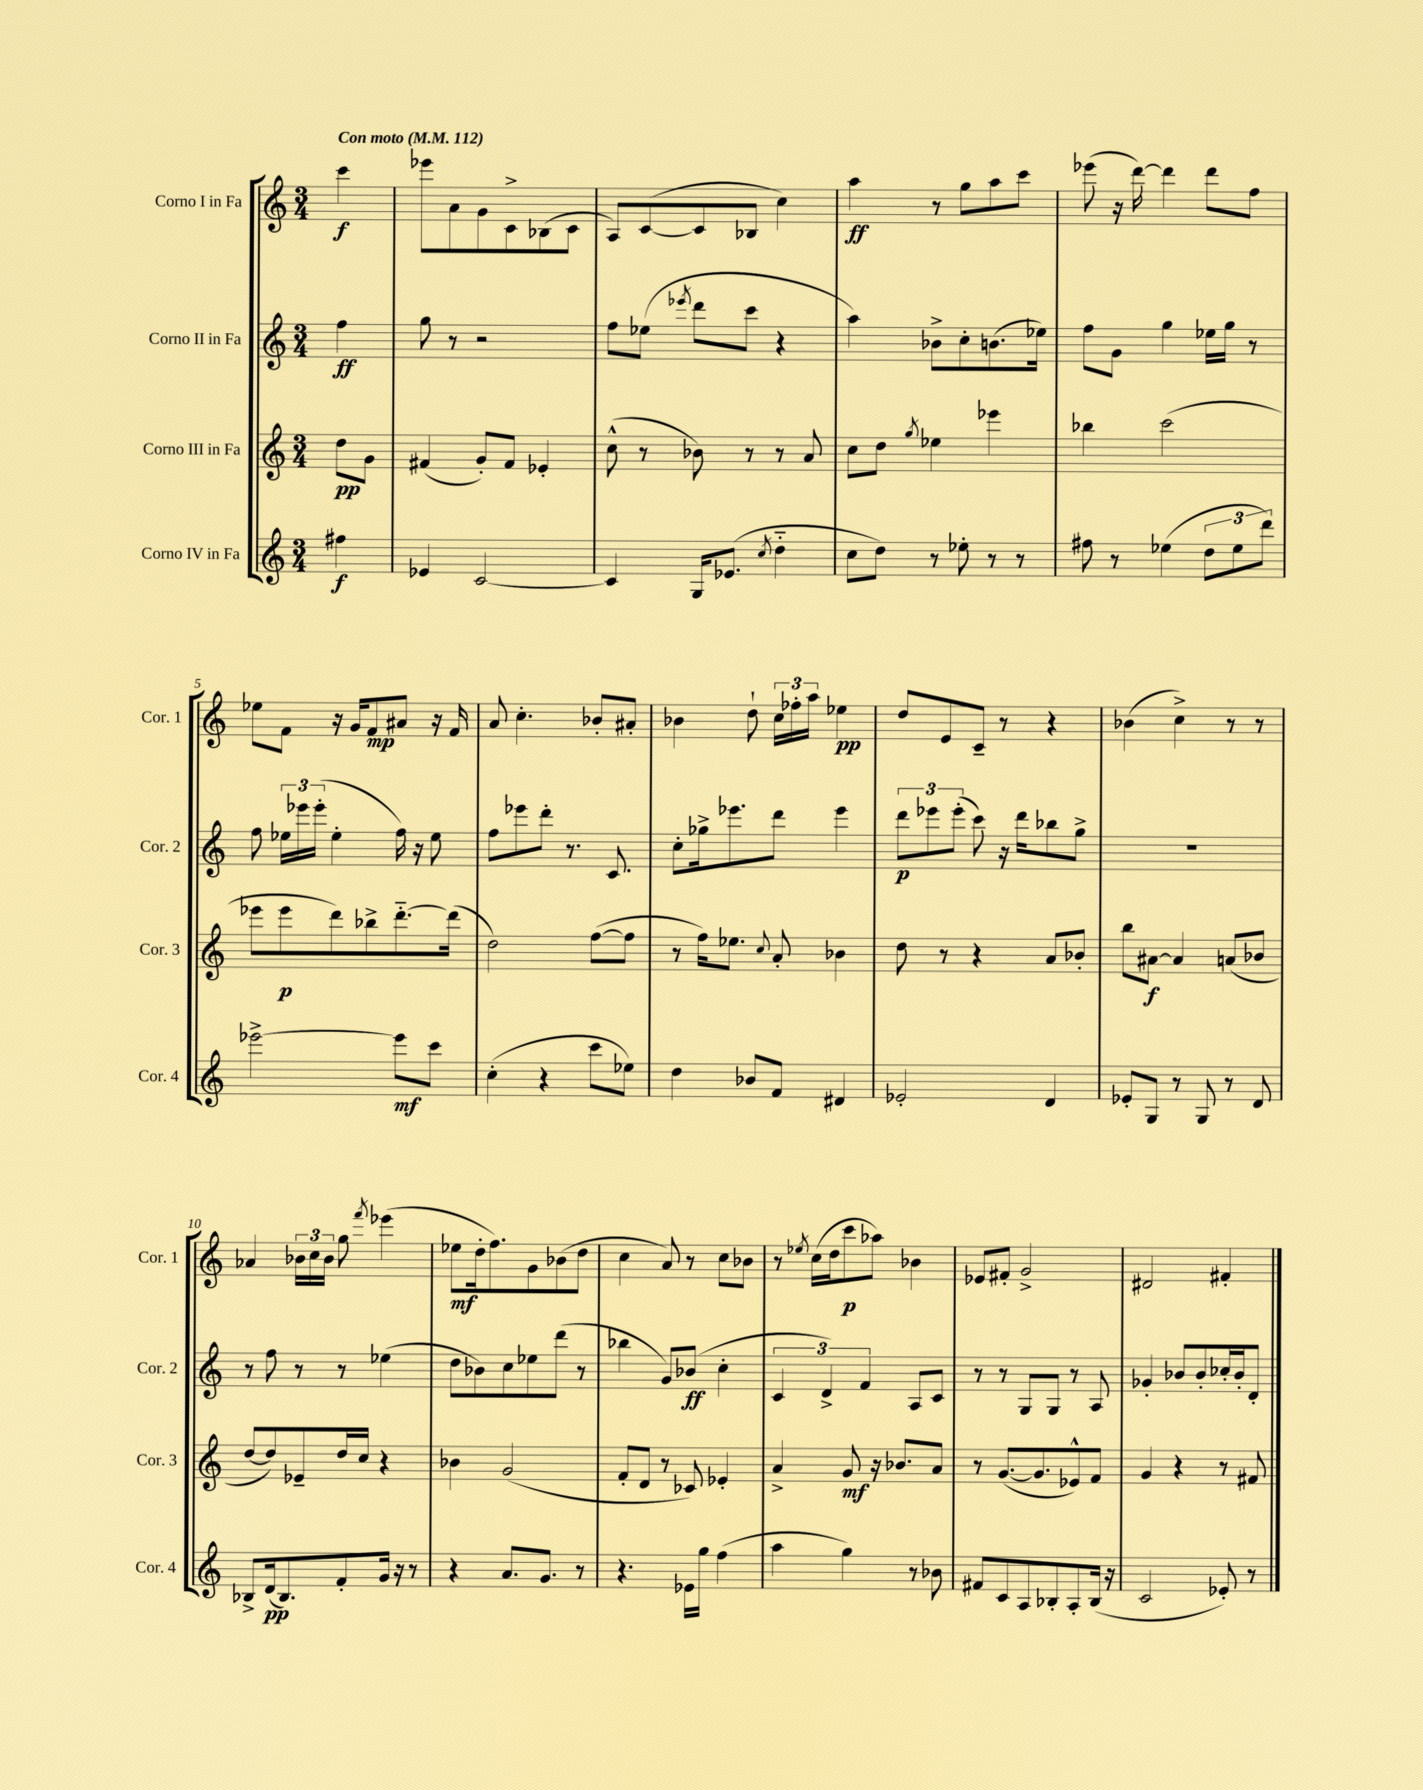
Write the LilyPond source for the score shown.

<<
\new StaffGroup <<
\new Staff = "s0" \with { instrumentName = "Corno I in Fa" shortInstrumentName = "Cor. 1" } {
    \clef treble \key c \major \numericTimeSignature \time 3/4 \partial 4 \tempo "Con moto" 4 = 112
    \autoBeamOff c'''4\f |
    ees'''8[ a'8 g'8 c'8-> bes8( c'8] |
    a8[) c'8~( c'8 bes8] c''4) |
    a''4\ff r8 g''8[ a''8 c'''8] |
    ees'''8( r16 d'''16~) d'''4 d'''8[ f''8] |
    ees''8[ f'8] r16 g'16[ f'8\mp ais'8] r16 f'16 |
    a'8 c''4.-. bes'8[-. ais'8]-. |
    bes'4 d''8-! \tuplet 3/2 { c''16[ fes''16-. a''16] } ees''4\pp |
    d''8[ e'8 c'8]-- r8 r4 |
    bes'4( c''4->) r8 r8 |
    aes'4 \tuplet 3/2 { bes'16[ c''16 bes'16] } g''8 \acciaccatura { f'''8 } ees'''4( |
    ees''8[\mf d''16-. f''8.) g'8 bes'8( d''8] |
    c''4 a'8) r8 c''8[ bes'8] |
    r8 \acciaccatura { ees''8 } c''16[( d''16 c'''8\p aes''8]) bes'4 |
    ees'8[ fis'8]-. g'2-> |
    dis'2 fis'4-. \bar "|." |
}
\new Staff = "s1" \with { instrumentName = "Corno II in Fa" shortInstrumentName = "Cor. 2" } {
    \clef treble \key c \major \numericTimeSignature \time 3/4 \partial 4
    \autoBeamOff f''4\ff |
    g''8 r8 r2 |
    f''8[ ees''8]( \acciaccatura { ees'''8 } d'''8[ c'''8] r4 |
    a''4) bes'8[-> c''8-. b'8.( ees''16]) |
    f''8[ g'8] g''4 ees''16[ g''16] r8 |
    f''8 \tuplet 3/2 { ees''16[ ees'''16 ees'''16]-.( } ees''4-. f''16) r16 ees''8 |
    f''8[ ees'''8 d'''8]-. r8. c'8. |
    c''8[-. ges''16-> ees'''8. d'''8] ees'''4 |
    \tuplet 3/2 { d'''8[\p ees'''8 ees'''8]-.( } c'''8) r16 d'''16[ bes''8 g''8]-> |
    R2. |
    r8 f''8 r8 r8 ees''4( |
    d''8[ bes'8) c''8 ees''8 d'''8]( r8 |
    bes''4 g'8[) bes'8]\ff( c''4-. |
    \tuplet 3/2 { c'4 d'4->) f'4 } a8[ c'8] |
    r8 r8 g8[ g8] r8 a8 |
    ges'4-. bes'8[ bes'8-. ces''16-. bes'16-. d'8]-. \bar "|." |
}
\new Staff = "s2" \with { instrumentName = "Corno III in Fa" shortInstrumentName = "Cor. 3" } {
    \clef treble \key c \major \numericTimeSignature \time 3/4 \partial 4
    \autoBeamOff d''8[\pp g'8] |
    fis'4( g'8[-.) fis'8] ees'4-. |
    c''8-^( r8 bes'8) r8 r8 a'8 |
    c''8[ d''8] \acciaccatura { g''8 } ees''4 ees'''4 |
    bes''4 c'''2( |
    ees'''8[ ees'''8\p d'''8) bes''8-> d'''8.~-_ d'''16]( |
    d''2) f''8[~( f''8] |
    r8 f''16[) ees''8.] \appoggiatura { c''8 } a'8-. bes'4 |
    d''8 r8 r4 a'8[ bes'8]-. |
    b''8[ ais'8]~\f ais'4 a'8[( bes'8] |
    d''8[~ d''8) ees'8-- d''16 c''16] r4 |
    bes'4 g'2( |
    f'8[-. d'8] r8 ces'8) ees'4-. |
    a'4-> g'8\mf r16 bes'8.[ a'8] |
    r8 g'8.[~( g'8. ees'8-^) f'8] |
    g'4 r4 r8 fis'8 \bar "|." |
}
\new Staff = "s3" \with { instrumentName = "Corno IV in Fa" shortInstrumentName = "Cor. 4" } {
    \clef treble \key c \major \numericTimeSignature \time 3/4 \partial 4
    \autoBeamOff fis''4\f |
    ees'4 c'2~ |
    c'4 g16[ ees'8.]( \acciaccatura { c''8 } d''4-_ |
    c''8[ d''8]) r8 ees''8-. r8 r8 |
    fis''8 r8 ees''4( \tuplet 3/2 { d''8[ ees''8 d'''8]) } |
    ees'''2~-> ees'''8[\mf c'''8] |
    c''4-.( r4 c'''8[ ees''8]) |
    d''4 bes'8[ f'8] dis'4 |
    ees'2-. d'4 |
    ees'8[-. g8] r8 g8 r8 d'8 |
    bes8[-> d'16\pp( bes8.) f'8-. g'16] r16 r8 |
    r4 a'8.[ g'8.] r8 |
    r4. ees'16[ g''16] f''4( |
    a''4 g''4) r8 bes'8 |
    fis'8[ c'8 a8 bes8-. a8-. bes16]( r16 |
    c'2 ees'8-.) r8 \bar "|." |
}
>>
>>
